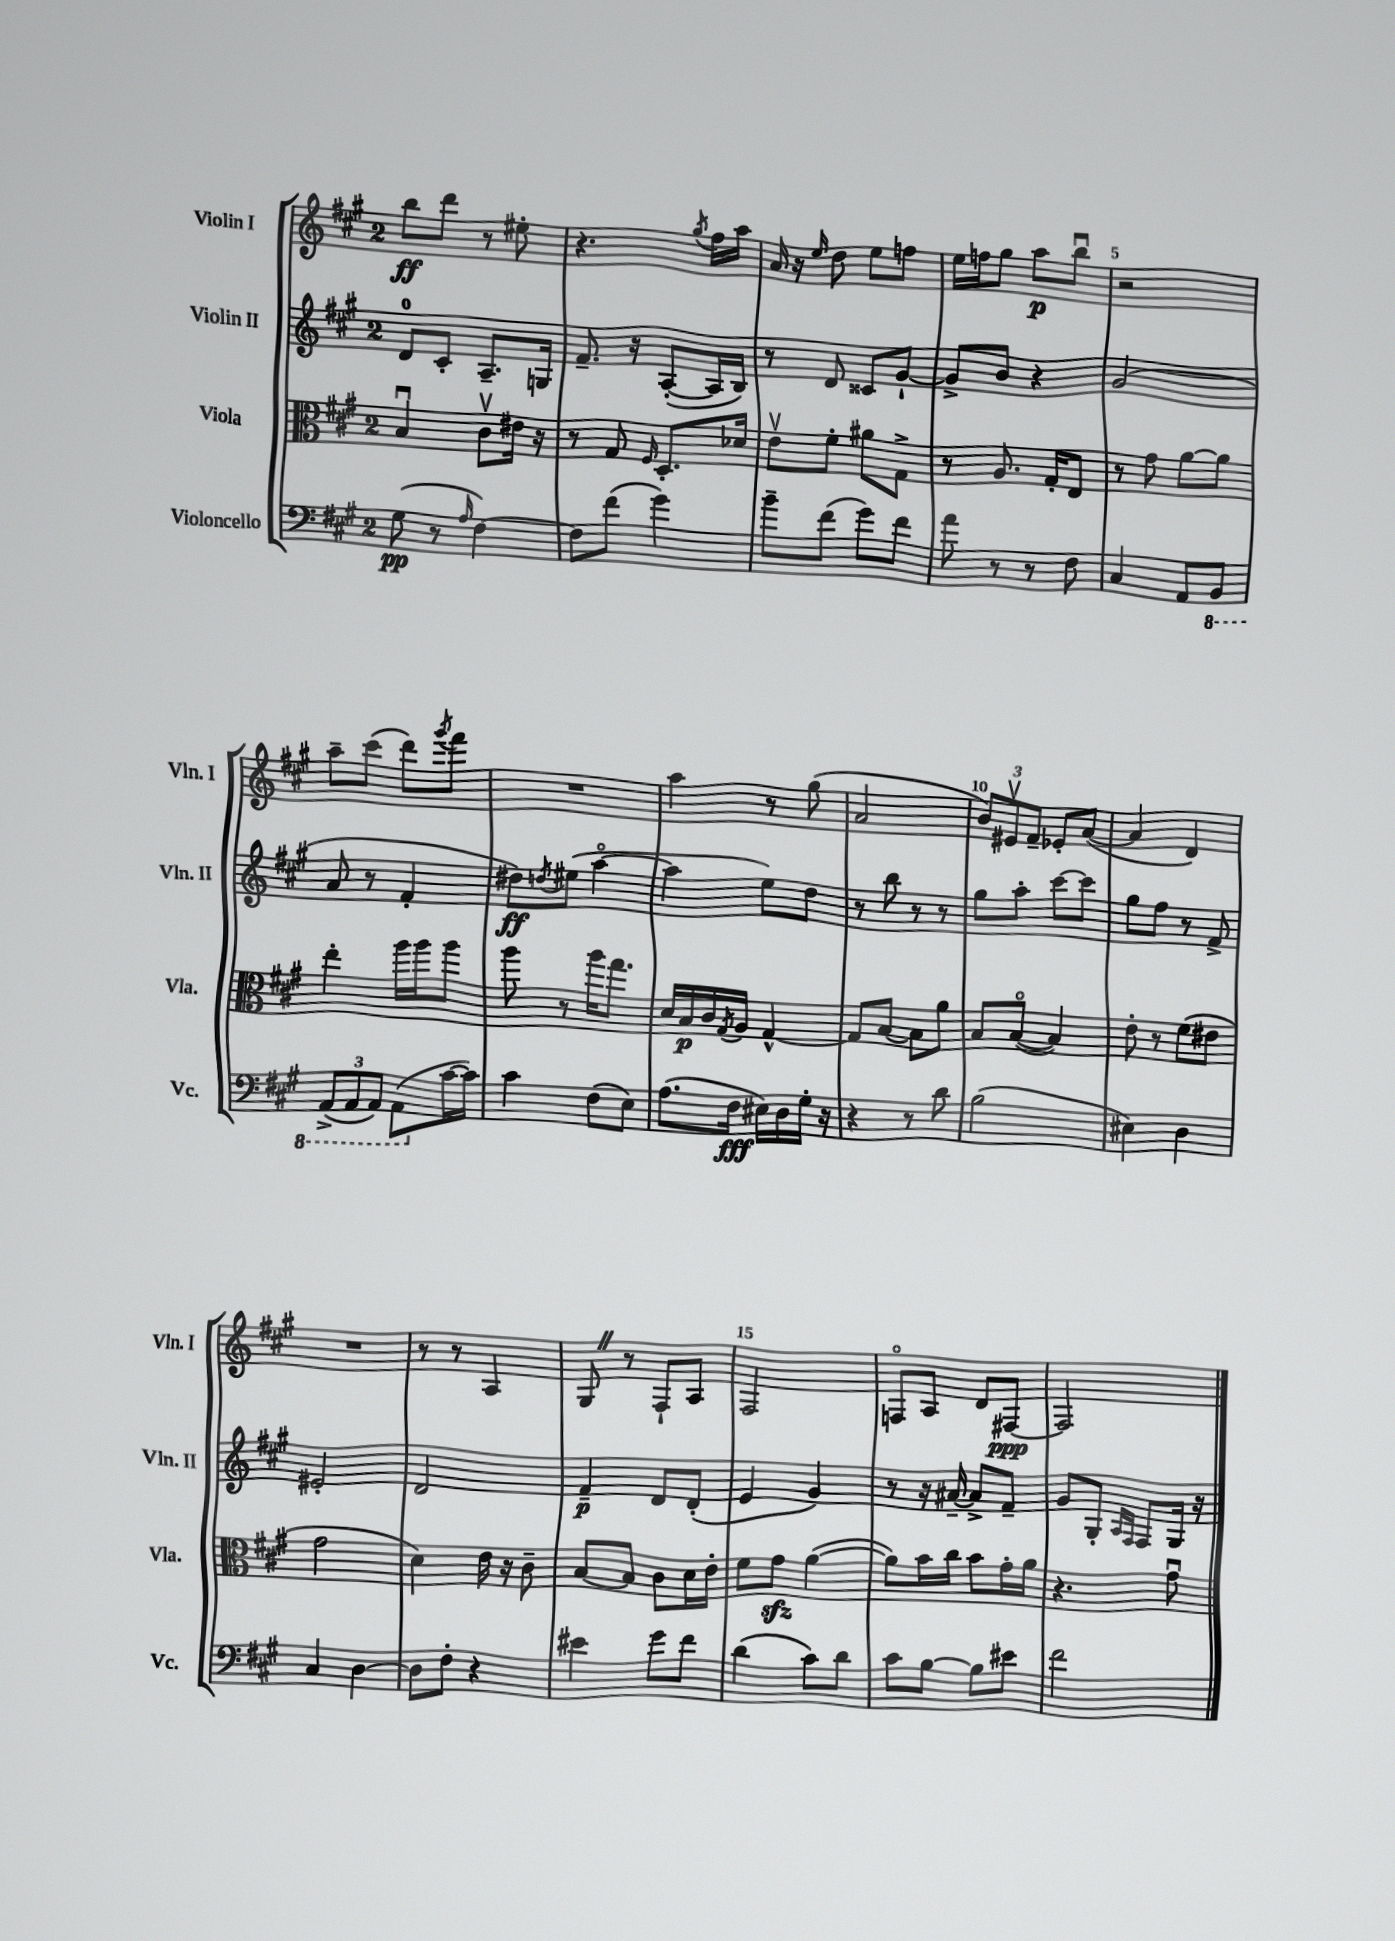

**kern	**dynam	**kern	**dynam	**kern	**dynam	**kern	**dynam
*part4	*part4	*part3	*part3	*part2	*part2	*part1	*part1
*staff4	*staff4	*staff3	*staff3	*staff2	*staff2	*staff1	*staff1
*I"Violoncello	*	*I"Viola	*	*I"Violin II	*	*I"Violin I	*
*I'Vc.	*	*I'Vla.	*	*I'Vln. II	*	*I'Vln. I	*
*clefF4	*	*clefC3	*	*clefG2	*	*clefG2	*
*k[f#c#g#]	*	*k[f#c#g#]	*	*k[f#c#g#]	*	*k[f#c#g#]	*
*M2/4	*	*M2/4	*	*M2/4	*	*M2/4	*
=1	=1	=1	=1	=1	=1	=1	=1
(8G#\	pp	4Bu/	.	8d/L	.	8bb\L	ff
8r	.	.	.	8c#'/J	.	8ddd\J	.
16qqA/	.	.	.	.	.	.	.
[4F#\)	.	8c#v\L	.	8.A~/L	.	8r	.
.	.	16e#X\Jk	.	.	.	8ee#X'\	.
.	.	16r	.	16Gn/Jk	.	.	.
=2	=2	=2	=2	=2	=2	=2	=2
8F#\L]	.	8r	.	8.f#~/	.	4.r	.
(8f#\J	.	8G#/	.	.	.	.	.
.	.	.	.	16r	.	.	.
.	.	16qqF#/	.	.	.	.	.
4g#\)	.	8.D'/L	.	([8A'/L	.	.	.
.	.	.	.	.	.	8qgg#/	.
.	.	.	.	16A/L]	.	16ff#\LL	.
.	.	16d-X/Jk	.	16B/JJ)	.	16aa\JJ	.
=3	=3	=3	=3	=3	=3	=3	=3
8b~\L	.	8ev\L	.	8r	.	16a/	.
.	.	.	.	.	.	16r	.
.	.	.	.	.	.	16qqee/	.
(8f#\J	.	8f#'\J	.	8d/	.	8dd\	.
8g#\L)	.	8a#X\L	.	8c##X/L	.	8ee\L	.
8f#\J	.	8G#^\J	.	[8g#`/J	.	8ffn\J	.
=4	=4	=4	=4	=4	=4	=4	=4
8a\	.	8r	.	8g#^/L]	.	16ee\LL	.
.	.	.	.	.	.	16ffn\J	.
8r	.	8.A/	.	8b/J	.	8gg#\J	.
8r	.	.	.	4r	.	8aa\L	p
.	.	16G#'/KL	.	.	.	.	.
8F#\	.	8E/J	.	.	.	8bbu\J	.
=5	=5	=5	=5	=5	=5	=5	=5
4C#/	.	8r	.	(2g#/	.	2r	.
.	.	8g#\	.	.	.	.	.
8AA/L	.	[8a\L	.	.	.	.	.
*8ba	*	*	*	*	*	*	*
8BBB/J	.	8a\J]	.	.	.	.	.
!!LO:LB:g=z
=6	=6	=6	=6	=6	=6	=6	=6
(12AAA^/L	.	4ee'\	.	8a/	.	8aa~\L	.
12AAA/	.	.	.	.	.	.	.
.	.	.	.	8r	.	(8ccc#\J	.
12AAA/J)	.	.	.	.	.	.	.
(8AAA\L	.	16aa\LL	.	4f#'/	.	8ddd\L)	.
.	.	16aa\J	.	.	.	.	.
.	.	.	.	.	.	8qggg#/	.
*X8ba	*	*	*	*	*	*	*
[16c#\L	.	8aa\J	.	.	.	8fff#\J	.
16c#\JJ])	.	.	.	.	.	.	.
=7	=7	=7	=7	=7	=7	=7	=7
4c#\	.	8aa\	.	8dd#X\L)	ff	2r	.
.	.	.	.	8qddn/	.	.	.
.	.	8r	.	(8ee#X\J	.	.	.
(8F#\L	.	16aa\KL	.	[4aa\	.	.	.
.	.	8.gg#\J	.	.	.	.	.
8E\J)	.	.	.	.	.	.	.
=8	=8	=8	=8	=8	=8	=8	=8
(8.A\L	.	16d/LL	.	4aa\]	.	4aa\	.
.	.	16B/	p	.	.	.	.
.	.	16c#/	.	.	.	.	.
.	.	8qG#/	.	.	.	.	.
16F#\Jk	fff	16A/JJ	.	.	.	.	.
16E#X\LL)	.	[4G#^^/	.	8ee\L)	.	8r	.
16D\	.	.	.	.	.	.	.
16G#'\JJ	.	.	.	8dd\J	.	(8gg#\	.
16r	.	.	.	.	.	.	.
=9	=9	=9	=9	=9	=9	=9	=9
4r	.	8G#/L]	.	8r	.	2a/	.
.	.	[8B/J	.	8bb\	.	.	.
8r	.	8B\L]	.	8r	.	.	.
8d\	.	8a\J	.	8r	.	.	.
=10	=10	=10	=10	=10	=10	=10	=10
(2B\	.	8B/L	.	8gg#\L	.	12b/L)	.
.	.	.	.	.	.	12e#Xv/	.
.	.	([8B/J	.	8aa'\J	.	.	.
.	.	.	.	.	.	12f#~/J	.
.	.	4B/])	.	[8ccc#\L	.	8e-X'/L	.
.	.	.	.	8ccc#\J]	.	([8a/J	.
=11	=11	=11	=11	=11	=11	=11	=11
4E#X\)	.	8e'\	.	8gg#\L	.	4a/]	.
.	.	8r	.	8ff#\J	.	.	.
4D\	.	(8f#\L	.	8r	.	4d/)	.
.	.	8e#X\J	.	8f#^/	.	.	.
!!LO:LB:g=z
=12	=12	=12	=12	=12	=12	=12	=12
4C#/	.	2g#\	.	2e#X'/	.	2r	.
[4D\	.	.	.	.	.	.	.
=13	=13	=13	=13	=13	=13	=13	=13
8D\L]	.	4d\)	.	2d/	.	8r	.
8F#'\J	.	.	.	.	.	8r	.
4r	.	16e\	.	.	.	4A/	.
.	.	16r	.	.	.	.	.
.	.	8c#~\	.	.	.	.	.
=14	=14	=14	=14	=14	=14	=14	=14
4e#X\	.	[8B/L	.	4f#~/	p	8G#Z/	.
.	.	8B/J]	.	.	.	8r	.
8g#\L	.	8c#\L	.	8d/L	.	8F#`/L	.
8f#\J	.	16d\L	.	(8d'/J	.	8A/J	.
.	.	16e'\JJ	.	.	.	.	.
=15	=15	=15	=15	=15	=15	=15	=15
(4d\	.	8f#\L	.	4e/	.	2F#/	.
.	.	8g#zz\J	.	.	.	.	.
8c#\L)	.	([4a\	.	4g#/)	.	.	.
8d\J	.	.	.	.	.	.	.
=16	=16	=16	=16	=16	=16	=16	=16
8c#\L	.	8a\L])	.	8r	.	8Fn/L	.
[8B\J	.	16b\L	.	16r	.	8A/J	.
.	.	16cc#\JJ	.	[16a#X~/	.	.	.
8B\L]	.	8b\L	.	8a#^/L]	.	8d/L	.
8e#X\J	.	16g#'\L	.	8f#~/J	.	[8F#X/J	ppp
.	.	16a\JJ	.	.	.	.	.
=17	=17	=17	=17	=17	=17	=17	=17
2f#\	.	4.r	.	8g#/L	.	2F#/]	.
.	.	.	.	8G#'/J	.	.	.
.	.	.	.	16qqA/LL	.	.	.
.	.	.	.	16qqF#/JJ	.	.	.
.	.	.	.	8F#/L	.	.	.
.	.	8g#u\	.	16G#/Jk	.	.	.
.	.	.	.	16r	.	.	.
==	==	==	==	==	==	==	==
*-	*-	*-	*-	*-	*-	*-	*-
